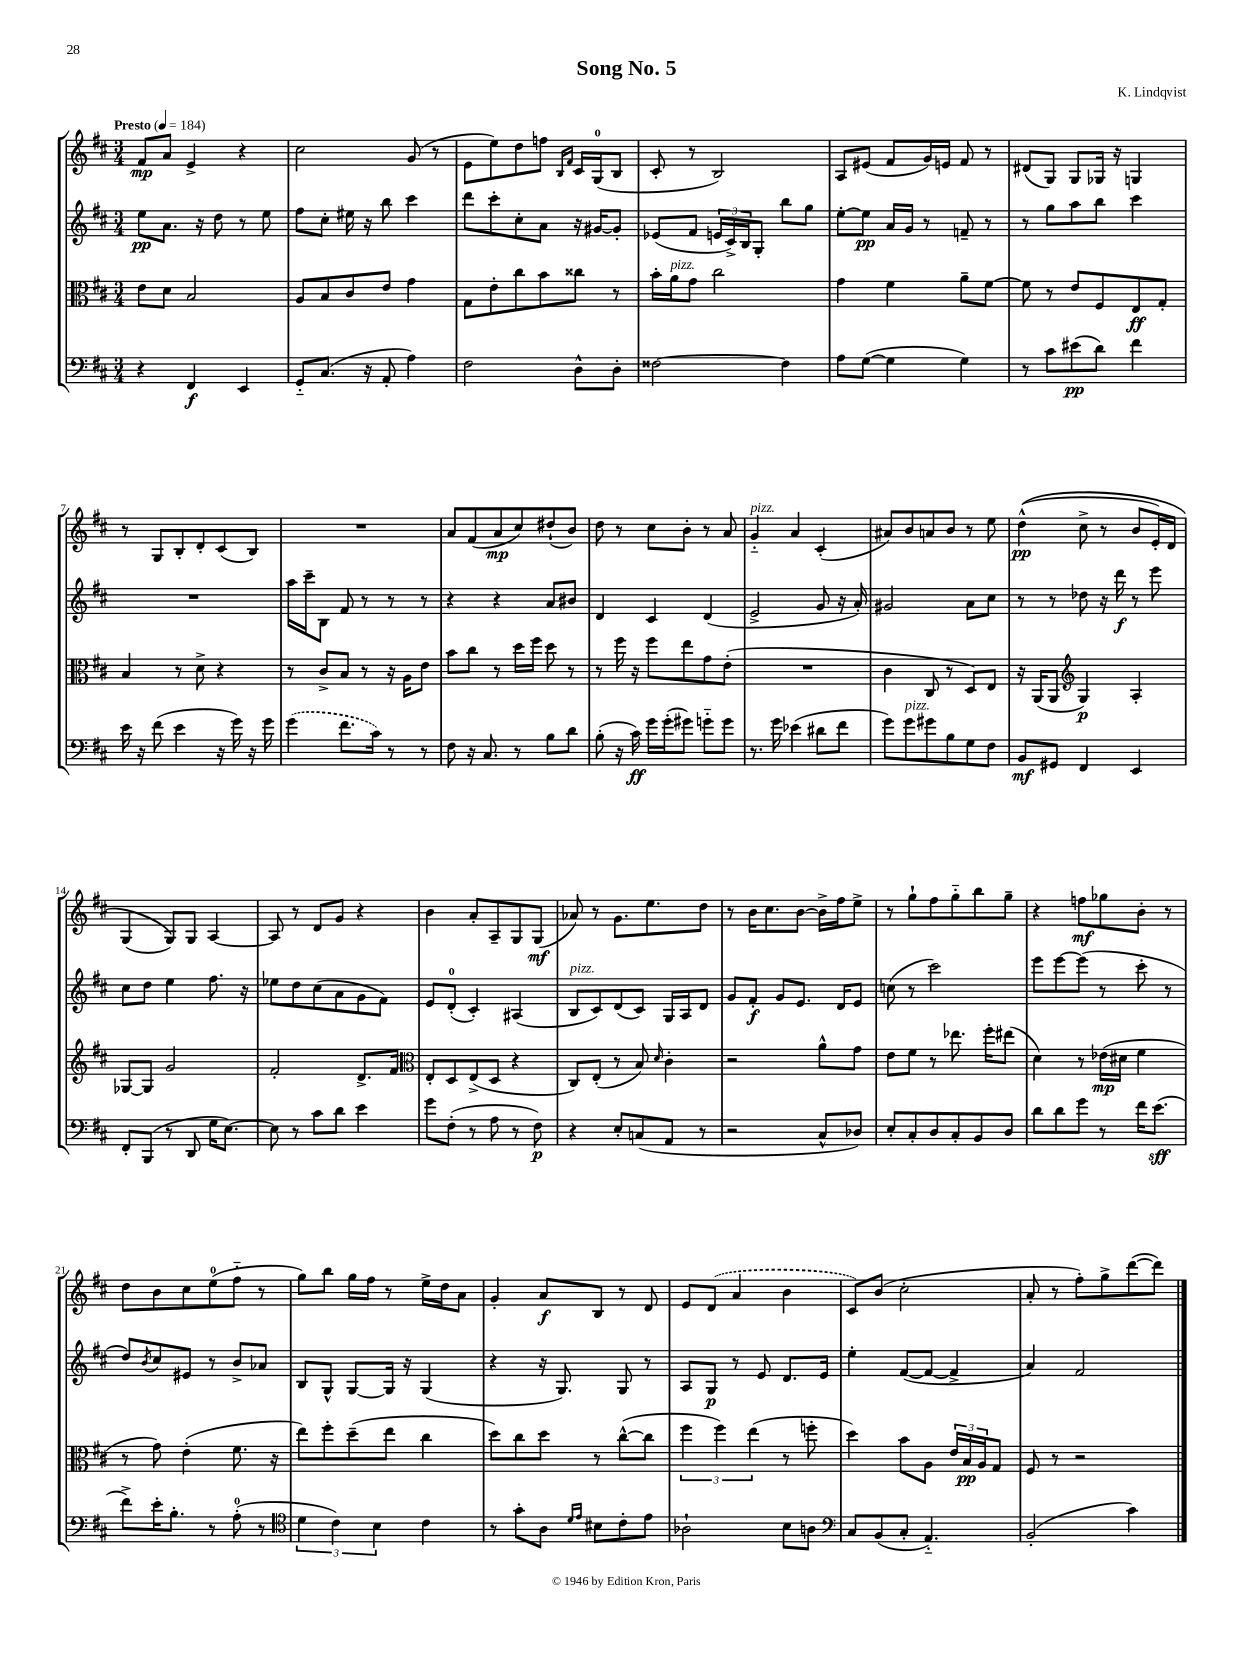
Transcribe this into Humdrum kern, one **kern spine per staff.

**kern	**kern	**kern	**kern
*staff4	*staff3	*staff2	*staff1
*clefF4	*clefC3	*clefG2	*clefG2
*k[f#c#]	*k[f#c#]	*k[f#c#]	*k[f#c#]
*M3/4	*M3/4	*M3/4	*M3/4
*MM184	*MM184	*MM184	*MM184
4r	8e\L	8ee\L	8f#/L
.	8d\J	8.a\J	8a/J
4FF#/	2B/	.	4e^/
.	.	16r	.
.	.	8dd\	.
4EE/	.	8r	4r
.	.	8ee\	.
=	=	=	=
8GG'~/L	8A/L	8ff#\L	2cc#\
(8.C#/J	8B/	8cc#'\J	.
.	8c#/	16ee#\	.
16r	.	16r	.
8AA'/	8e/J	8bb\	.
4A\)	4g\	4ccc#\	(8g/
.	.	.	8r
=	=	=	=
2F#\	8G\L	8ddd\L	8e\L
.	8e'\	8ccc#'\	8ee\)
.	8cc#\	8cc#'\	8dd\
.	8b\	8a\J	8ff\J
.	.	.	16qqB/LL
.	.	.	16qqf#/JJ
8D^^\L	8cc##\J	16r	16c#/LL
.	.	[16g#/LK	(16G/J
8D'\J	8r	8g#'/]J	8B/J
=	=	=	=
[2F##\	16b'\LL	(8e-/L	8c#'/
.	16a\J	.	.
.	8g\J	8f#/J	8r
.	2cc#\	24e/LL	2B/)
.	.	24c#^/)	.
.	.	24B/J	.
.	.	8G'/J	.
4F##\]	.	8bb\L	.
.	.	8gg\J	.
=	=	=	=
8A\L	4g\	[8ee'\L	8A/L
([8G\J	.	8ee\]J	(8e#/J
4G\]	4f#\	16a/LL	8f#/L
.	.	16g/JJ	.
.	.	8r	16g/L)
.	.	.	16e/JJ
4G\)	8a~\L	8f~/	8f#/
.	[8f#\J	8r	8r
=	=	=	=
8r	8f#\]	8r	(8d#/L
8c#\L	8r	8gg\L	8G/J)
(8e#\	8e/L	8aa\	8G/L
8d\J)	8F#/	8bb\J	16G-/Jk
.	.	.	16r
4f#\	8E/	4ccc#\	4G/
.	8G'/J	.	.
=	=	=	=
16e\	4B/	2.r	8r
16r	.	.	.
(8f#\	.	.	8G/L
4e\	8r	.	8B'/
.	8d^\	.	8d'/
16r	4r	.	(8c#/
16g\)	.	.	.
16r	.	.	8B/J)
16g\	.	.	.
=	=	=	=
(4g\	8r	16aa\LL	2.r
.	.	16ccc#~\J	.
.	8c#^/L	8B\J	.
8.f#\L	8B/J	8f#/	.
.	8r	8r	.
16c#\Jk)	.	.	.
8r	16r	8r	.
.	16A\LK	.	.
8r	8e\J	8r	.
=	=	=	=
8F#\	8b\L	4r	8a/L
16r	8cc#\J	.	(8f#/
8.C#/	.	.	.
.	8r	4r	8a/
8r	16dd\LL	.	8cc#/)
.	16ff#\JJ	.	.
8B\L	8dd\	8a/L	(8dd#`/
8d\J	8r	8b#/J	8b/J)
=	=	=	=
(8B'\	8r	4d/	8dd\
16r	16ff#\	.	8r
16c#\)	16r	.	.
16g\LL	8ff#\L	4c#/	8cc#\L
(16g'\J	.	.	.
8g#\J)	8ee\	.	8b'\J
8g'~\L	8g\	(4d/	8r
8g\J	(8e'\J	.	8a/
=	=	=	=
8.r	2.r	2e^/	4g'~/
16g\	.	.	.
(4e-\	.	.	4a/
8d#\L	.	8g/	(4c#'/
8f#\J	.	16r	.
.	.	16a'/)	.
=	=	=	=
8g\L)	4c#\	2g#/	8a#/L)
8g\	.	.	8b/
8g#\	8C#/	.	8a/
8B\	8r	.	8b/J
8G\	8D/L)	8a\L	8r
8F#\J	8E/J	8cc#\J	8ee\
=	=	=	=
8BB/L	16r	8r	&((4dd^^\
.	(16AA/LK	.	.
8GG#/J	8AA/J	8r	.
*	*clefG2	*	*
4FF#/	4G/)	8dd-\	8cc#^\
.	.	16r	8r
.	.	16ddd\	.
4EE/	4A'/	8r	8b/L
.	.	8eee\	16e'/L)
.	.	.	16d/JJ
=	=	=	=
8FF#'/L	[8G-/L	8cc#\L	(4G/
(8BBB/J	8G-/]J	8dd\J	.
8r	2g/	4ee\	8G/L)&)
8DD/	.	.	8G/J
16G\LK	.	8.ff#\	[4A/
[8.E\J)	.	.	.
.	.	16r	.
=	=	=	=
8E\]	2f#'/	8ee-\L	8A/]
8r	.	8dd\	8r
8c#\L	.	(8cc#\	8d/L
8d\J	.	8a\	8g/J
4e\	8.d^/L	8g\	4r
.	.	8f#\J)	.
.	16f#/Jk	.	.
=	=	=	=
*	*clefC3	*	*
8g\L	8E'/L	8e/L	4b\
(8F#'\J	8D/	(8d'/J	.
8r	(8E^/	4c#'/)	8a'/L
8A\	8D/J	.	8A~/
8r	4r	(4A#/	8G/
8F#\)	.	.	(8G/J
=	=	=	=
4r	8C#/L)	8B/L	8a-/)
.	(8E'/J	8c#/)	8r
8E'/L	8r	(8d/	8.g\L
(8C/	8B/)	8c#/J)	.
.	.	.	8.ee\
.	16qqd/	.	.
8AA/J	4c#'\	16G/LL	.
.	.	16A/J	.
8r	.	8d/J	8dd\J
=	=	=	=
2r	2r	8g/L	8r
.	.	8f#'/J	16b\LK
.	.	.	8.cc#\
.	.	8g/L	.
.	.	8.e/J	[8b\J
8C#^^/L	8a^^\L	.	16b^\]LL
.	.	16d/LK	16ff#\J
8D-/J)	8g\J	8e/J	8ee^\J
=	=	=	=
8E'/L	8e\L	(8cc\	8r
8C#'/	8f#\J	8r	8gg`\L
8D/	8r	2ccc#\)	8ff#\
8C#'/	8.ee-\	.	8gg'~\
8BB/	.	.	8bb\
.	16ff#'\LK	.	.
8D/J	(8ee#\J	.	8gg~\J
=	=	=	=
8d\L	4d\)	8eee\L	4r
8d\	.	[8eee\	.
8g\J	8r	(8eee\]J	8ff\L
8r	(16e-\LL	8r	8gg-\
.	16d#\JJ	.	.
16f#\LK	4f#\	8ccc#'\	8b'\J
(8.e\J	.	.	.
.	.	8r	8r
=	=	=	=
8f#^\L)	8r	8dd/L)	8dd\L
.	.	8qb/	.
16e'\K	8g\)	8cc#/	8b\
8.B'\J	.	.	.
.	(4e'\	8e#/J	8cc#\
8r	.	8r	(8ee\
(8A'\	8.f#\	8b^/L	8ff#'~\J
8r	.	8a-/J	8r
.	16r	.	.
=	=	=	=
*clefC4	*	*	*
6d\	8ee\L)	8B/L	8gg\L)
.	8ff#'\	8G^^/J	8bb\J
6c#\)	.	.	.
.	(8dd~\	[8G/L	16gg\LL
.	.	.	16ff#\JJ
6B\	.	.	.
.	8ee\J	16G/]Jk	8r
.	.	16r	.
4c#\	4cc#\	(4G/	16ee^\LL
.	.	.	16dd\J
.	.	.	8a\J
=	=	=	=
8r	8dd\L)	4r	4g'/
8g'\L	8cc#\	.	.
8A\J	8dd\J	16r	8a/L
.	.	8.G/)	.
16qqd/LL	.	.	.
16qqe/JJ	.	.	.
8B#\L	8r	.	8B/J
8c#'\	([8cc#^^\L	8G/	8r
8e\J	8cc#\]J	8r	8d/
=	=	=	=
2A-`\	6ff#\	8A/L	8e/L
.	.	8G/J	(8d/J
.	6ff#\)	.	.
.	.	8r	4a/
.	(6ee\	.	.
.	.	8e/	.
8B\L	8r	8.d/L	4b\
8A\J	8ff'\	.	.
.	.	16e/Jk	.
=	=	=	=
*clefF4	*	*	*
8C#/L	4dd\)	4ee'\	8c#/L)
(8BB/	.	.	(8b/J
8C#'/J	8b\L	([8f#/L	2cc#'\
4.AA'~/)	8A\J	8f#/_J	.
.	24e/LL	4f#^/]	.
.	24B/	.	.
.	24A/J	.	.
.	8G/J	.	.
=	=	=	=
(2BB'/	8F#/	4a/)	8a'/
.	8r	.	8r
.	2r	2f#/	8ff#'\L)
.	.	.	8gg^\
4c#\)	.	.	([8ddd\
.	.	.	8ddd\]J)
==	==	==	==
*-	*-	*-	*-
